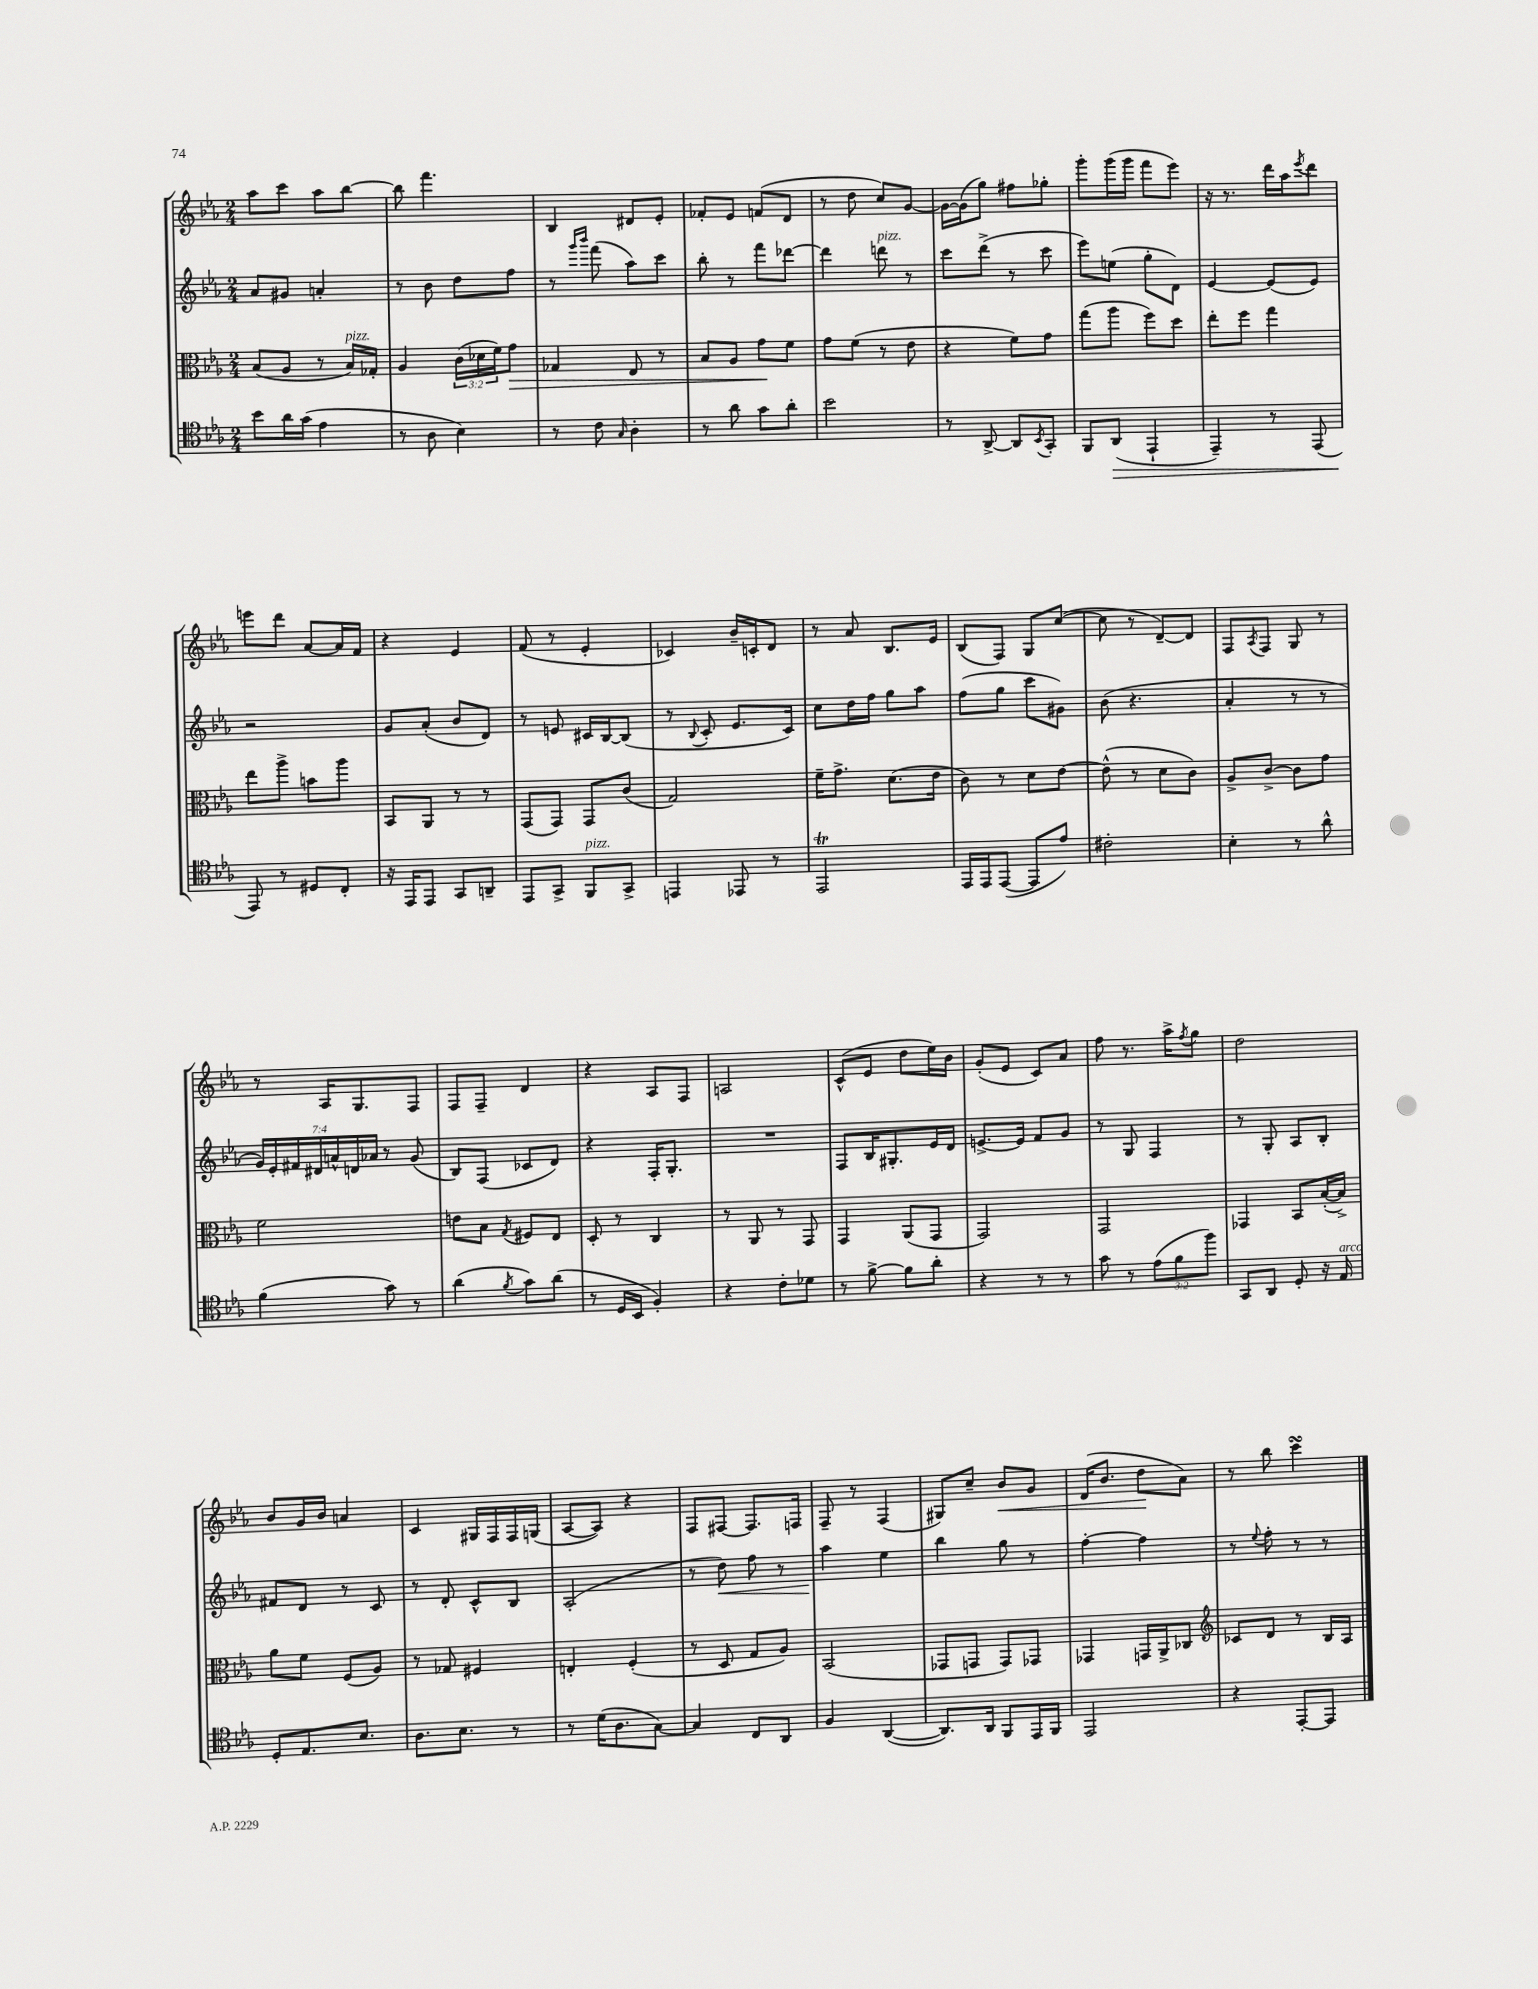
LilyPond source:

<<
\new StaffGroup <<
\new Staff = "s0" {
    \clef treble \key ees \major \numericTimeSignature \time 2/4
    aes''8 c'''8 aes''8 bes''8~ |
    bes''8 f'''4. |
    bes4 dis'8 ees'8-. |
    fes'8-. ees'8 f'8( d'8 |
    r8 d''8 c''8) g'8~ |
    g'16~ g'16( g''8) fis''8 ges''8-. |
    g'''8-. g'''16( g'''16 f'''8 ees'''8) |
    r16 r8. d'''16 aes''16 \acciaccatura { ees'''8 } d'''8 |
    e'''8 d'''8 aes'8~ aes'16 f'16 |
    r4 ees'4 |
    f'8( r8 ees'4-. |
    ces'4) bes'16-- c'16-. d'8 |
    r8 aes'8 bes8. ees'16 |
    bes8( f8) g8 c''8~( |
    c''8 r8 d'8~--) d'8 |
    f8 \acciaccatura { aes8 } f8 g8 r8 |
    r8 aes16 g8. f8 |
    f8 f8-- d'4 |
    r4 aes8 f8 |
    a2 |
    c'8-^( ees'8 d''8 ees''16) bes'16 |
    g'8-.( ees'8 c'8) aes'8 |
    f''8 r8. aes''16-> \acciaccatura { f''8 } g''8 |
    d''2 |
    bes'8 g'16 bes'16 a'4 |
    c'4 gis16 f16 f16 g16( |
    aes8~ aes8) r4 |
    f8 fis8~ fis8. f16 |
    f8-- r8 f4( |
    gis8) c''8-- bes'8\< g'8 |
    d'16( bes'8. d''8\! aes'8) |
    r8 bes''8 c'''4\turn \bar "|." |
}
\new Staff = "s1" {
    \clef treble \key ees \major \numericTimeSignature \time 2/4 \override Staff.TupletNumber.text = #tuplet-number::calc-fraction-text
    aes'8 gis'8 a'4-. |
    r8 bes'8 d''8 f''8 |
    r8 \grace { g'''16 bes'''16 } f'''8( aes''8) c'''8 |
    bes''8-. r8 f'''8 des'''8~ |
    des'''4 d'''8^\markup { \italic "pizz." } r8 |
    c'''8 d'''8->( r8 c'''8 |
    ees'''8) e''8( g''8-. d'8) |
    ees'4~ ees'8( ees'8) |
    r2 |
    g'8 aes'8-.( bes'8 d'8) |
    r8 e'8 cis'16 bes16~ bes8( |
    r8 \appoggiatura { bes8 } c'8-. ees'8. c'16) |
    c''8 d''16 f''16 g''8 aes''8 |
    f''8( g''8 c'''8 gis'8) |
    bes'8( r4. |
    aes'4-. r8 r8 |
    \tuplet 7/4 { g'16) ees'16-. fis'16 dis'16 a'16-^ d'16 aes'16 } r8 g'8( |
    bes8) f8( ces'8 d'8) |
    r4 f16-. g8.-. |
    R2 |
    f8 bes16 gis8.-. ees'16 d'16 |
    e'8.~-> e'16 f'8 g'8 |
    r8 g8 f4 |
    r8 g8-. aes8 bes8-. |
    fis'8 d'8 r8 c'8 |
    r8 d'8-. c'8-^ bes8 |
    aes2-.( |
    r8 d''8\<) f''8 r8 |
    aes''4\! ees''4 |
    bes''4 g''8 r8 |
    f''4~-. f''4 |
    r8 \appoggiatura { ees''8 } f''8-. r8 r8 \bar "|." |
}
\new Staff = "s2" {
    \clef alto \key ees \major \numericTimeSignature \time 2/4 \override Staff.TupletNumber.text = #tuplet-number::calc-fraction-text
    bes8( aes8 r8 bes16^\markup { \italic "pizz." }) ges16-. |
    aes4 \tuplet 3/2 { c'16( des'16 f'16) } g'8\> |
    ges4 ees8 r8 |
    bes8 aes8 g'8\! f'8 |
    g'8 f'8( r8 ees'8 |
    r4 f'8) g'8 |
    g''8( aes''8 f''8) d''8 |
    ees''8-. f''8 g''4 |
    ees''8 aes''8-> b'8 aes''8 |
    bes,8 aes,8 r8 r8 |
    g,8( g,8) g,8 c'8( |
    g2) |
    f'16-- g'8.-> d'8.( ees'16 |
    c'8) r8 d'8 ees'8~ |
    ees'8-^( r8 d'8 c'8) |
    aes8-> c'8~-> c'8 g'8 |
    f'2 |
    e'8 bes8 \acciaccatura { g8 } fis8 ees8 |
    d8-. r8 c4 |
    r8 aes,8 r8 g,8 |
    g,4 aes,8( g,8 |
    g,2) |
    g,2 |
    ges,4 bes,8 bes16~-.( bes16->) |
    aes'8 f'8 f8( aes8) |
    r8 ges8 fis4 |
    e4-. f4-.( |
    r8 d8 g8 aes8) |
    bes,2( |
    ges,8 g,8 g,8) ges,8 |
    ges,4 g,16 aes,16-> ces8 |
    \clef treble ces'8 d'8 r8 bes16 aes16 \bar "|." |
}
\new Staff = "s3" {
    \clef tenor \key ees \major \numericTimeSignature \time 2/4 \override Staff.TupletNumber.text = #tuplet-number::calc-fraction-text
    bes'8 aes'16 g'16( ees'4 |
    r8 aes8 bes4) |
    r8 c'8 \grace { g16 } aes4-. |
    r8 aes'8 g'8 aes'8-. |
    bes'2 |
    r8 aes,8~-> aes,8 \acciaccatura { bes,8 } g,8-. |
    f,8 aes,8\>( ees,4-! |
    ees,4--) r8 ees,8( |
    ees,8\!) r8 dis8 c8-. |
    r16 ees,16 ees,8 g,8 a,8-- |
    ees,8 g,8-> f,8^\markup { \italic "pizz." } g,8-> |
    e,4 ees,8 r8 |
    ees,2\trill |
    ees,16 ees,16 ees,8~( ees,8 ees'8) |
    cis'2-. |
    bes4-. r8 aes'8-^ |
    f'4( g'8) r8 |
    aes'4( \acciaccatura { f'8 } g'8) aes'8( |
    r8 d16 bes,16 f4-.) |
    r4 c'8-. des'8 |
    r8 f'8~-> f'8 aes'8-. |
    r4 r8 r8 |
    g'8 r8 \tuplet 3/2 { ees'8( f'8 f''8) } |
    g,8 aes,8 d8-. r16 ees16^\markup { \italic "arco" } |
    d8-. ees8. bes8. |
    aes8. bes8. r8 |
    r8 d'16( aes8. g8~) |
    g4 c8 aes,8 |
    f4 aes,4~( |
    aes,8.) aes,16 f,8 ees,16 f,16 |
    ees,2 |
    r4 ees,8~-. ees,8 \bar "|." |
}
>>
>>
\layout { \context { \Score \remove "Bar_number_engraver" } }
